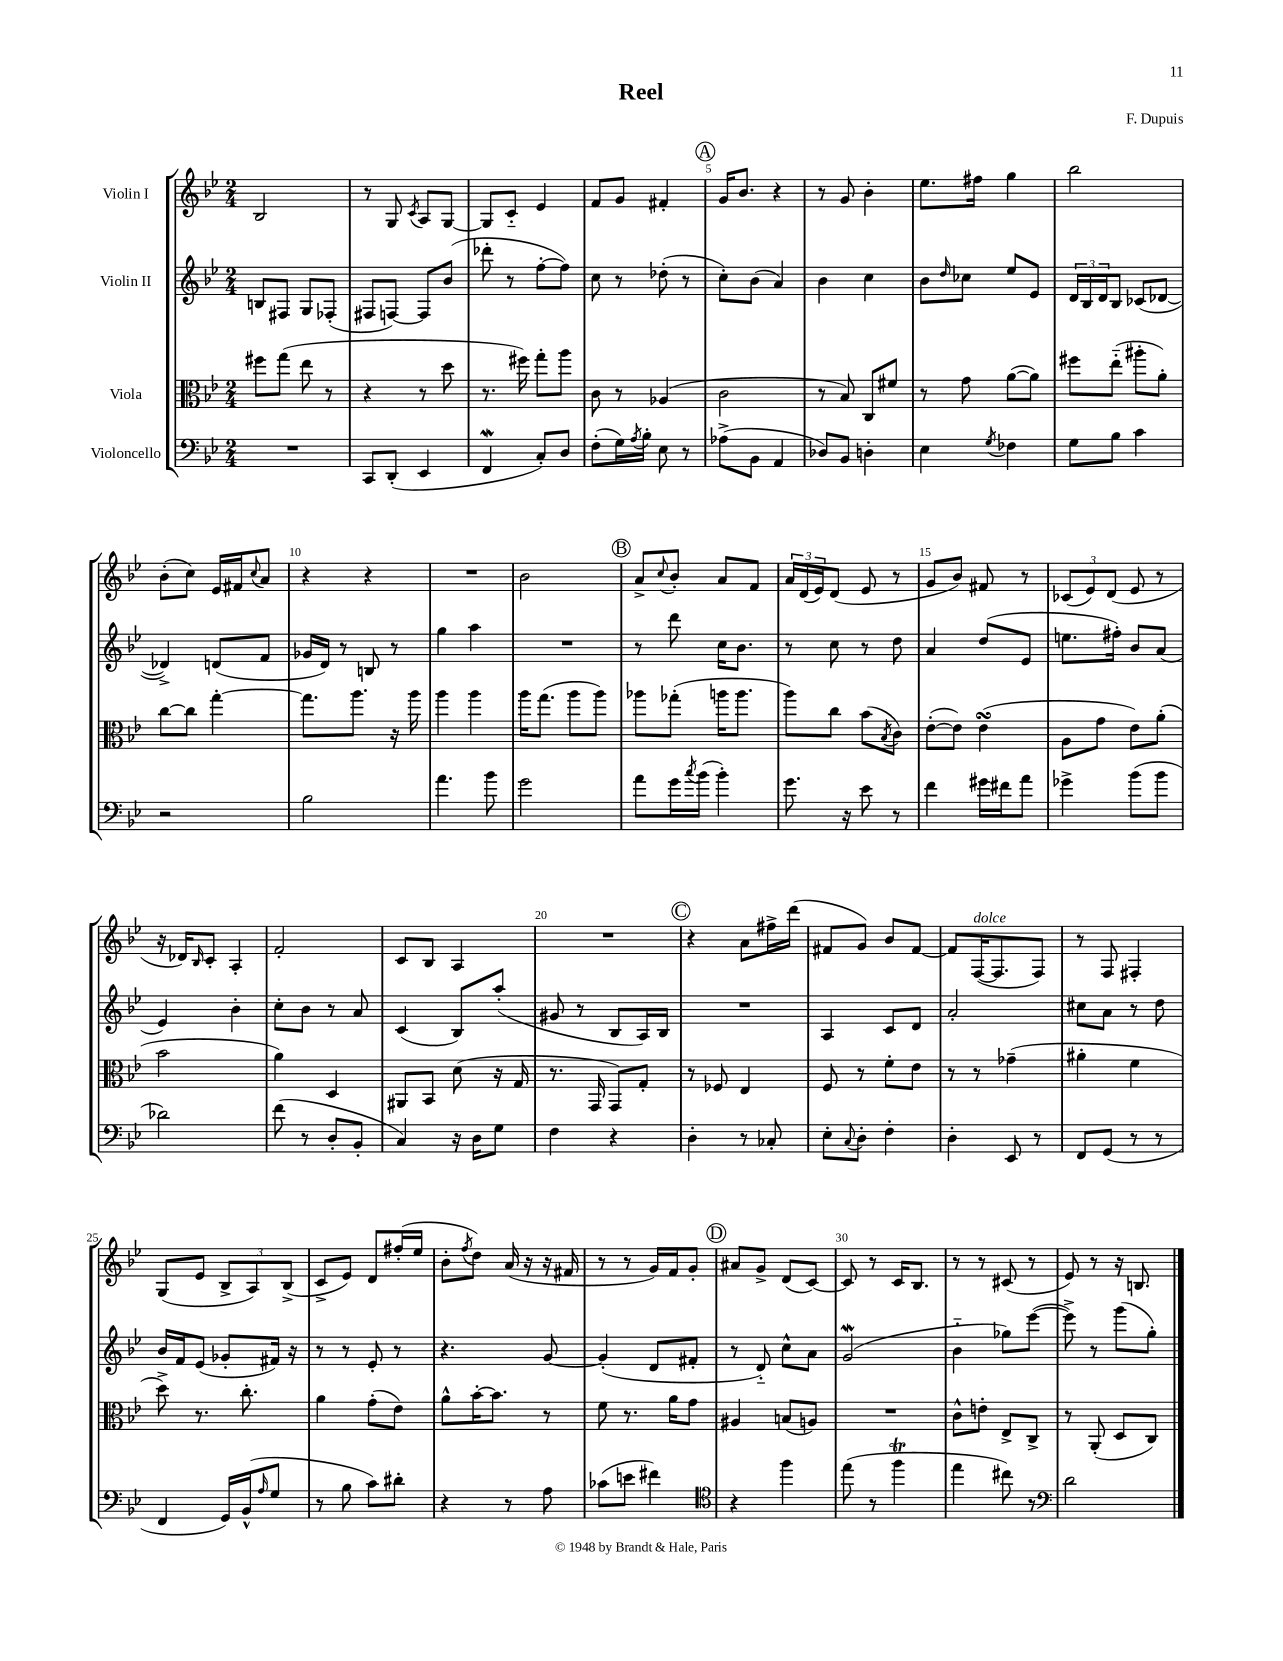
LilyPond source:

\header { title = "Reel" composer = "F. Dupuis" }
<<
\new StaffGroup <<
\new Staff = "s0" \with { instrumentName = "Violin I" } {
    \clef treble \key bes \major \numericTimeSignature \time 2/4
    bes2 |
    r8 g8 \acciaccatura { c'8 } a8 g8~ |
    g8 c'8-_ ees'4 |
    f'8 g'8 fis'4-. |
    \mark \markup { \circle "A" } g'16 bes'8. r4 |
    r8 g'8 bes'4-. |
    ees''8. fis''16 g''4 |
    bes''2 |
    bes'8-.( c''8) ees'16 fis'16 \appoggiatura { c''8 } a'8 |
    r4 r4 |
    R2 |
    bes'2 |
    \mark \markup { \circle "B" } a'8-> \appoggiatura { c''8 } bes'8-. a'8 f'8 |
    \tuplet 3/2 { a'16 d'16( ees'16) } d'8( ees'8 r8 |
    g'8 bes'8) fis'8 r8 |
    \tuplet 3/2 { ces'8( ees'8) d'8( } ees'8 r8 |
    r16 des'16) \grace { bes16 } c'8-. a4-. |
    f'2-. |
    c'8 bes8 a4 |
    R2 |
    \mark \markup { \circle "C" } r4 a'8 fis''16-> d'''16( |
    fis'8 g'8) bes'8 fis'8~ |
    fis'8 f16~^\markup { \italic "dolce" }( f8. f8) |
    r8 f8 fis4-. |
    g8( ees'8 \tuplet 3/2 { bes8-> a8) bes8->( } |
    c'8-> ees'8) d'8 fis''16-.( ees''16 |
    bes'8-. \acciaccatura { f''8 } d''8) a'16( r16 r16 fis'16 |
    r8 r8 g'16) f'16 g'8-. |
    \mark \markup { \circle "D" } ais'8 g'8-> d'8( c'8~) |
    c'8 r8 c'16 bes8. |
    r8 r8 cis'8( r8 |
    ees'8) r8 r16 b8. \bar "|." |
}
\new Staff = "s1" \with { instrumentName = "Violin II" } {
    \clef treble \key bes \major \numericTimeSignature \time 2/4
    b8 fis8 g8 fes8-.( |
    fis8 f8~) f8 bes'8( |
    des'''8-. r8 f''8~-. f''8) |
    c''8 r8 des''8-.( r8 |
    \mark \markup { \circle "A" } c''8-.) bes'8( a'4) |
    bes'4 c''4 |
    bes'8 \grace { d''16 } ces''8 ees''8 ees'8 |
    \tuplet 3/2 { d'16 bes16 d'16 } bes8 ces'8( des'8~ |
    des'4->) d'8( f'8 |
    ges'16 d'16) r8 b8 r8 |
    g''4 a''4 |
    R2 |
    \mark \markup { \circle "B" } r8 d'''8 c''16 bes'8. |
    r8 c''8 r8 d''8 |
    a'4 d''8( ees'8 |
    e''8. fis''16-.) bes'8 a'8( |
    ees'4) bes'4-. |
    c''8-. bes'8 r8 a'8 |
    c'4( bes8) a''8-.( |
    gis'8 r8 bes8 a16) bes16 |
    \mark \markup { \circle "C" } R2 |
    a4 c'8 d'8 |
    a'2-. |
    cis''8 a'8 r8 d''8 |
    bes'16 f'16 ees'8( ges'8-. fis'16) r16 |
    r8 r8 ees'8-. r8 |
    r4. g'8~ |
    g'4-.( d'8 fis'8-. |
    \mark \markup { \circle "D" } r8 d'8-_) c''8-^ a'8 |
    g'2\mordent( |
    bes'4-_ ges''8) ees'''8~( |
    ees'''8->) r8 g'''8( g''8-.) \bar "|." |
}
\new Staff = "s2" \with { instrumentName = "Viola" } {
    \clef alto \key bes \major \numericTimeSignature \time 2/4
    fis''8 g''8( ees''8 r8 |
    r4 r8 d''8 |
    r8. fis''16) g''8-. a''8 |
    c'8 r8 aes4( |
    \mark \markup { \circle "A" } c'2 |
    r8 bes8) c8 fis'8 |
    r8 g'8 a'8~( a'8) |
    fis''8 ees''8-_( ais''8-. a'8-.) |
    c''8~ c''8 g''4~-. |
    g''8. a''8. r16 a''16 |
    a''4 a''4 |
    a''16 g''8.( a''8 a''8) |
    \mark \markup { \circle "B" } aes''8 ges''8-.( a''16 a''8. |
    a''8) c''8 bes'8( \acciaccatura { bes8 } c'8) |
    ees'8~-.( ees'8) ees'4\turn( |
    a8 g'8 ees'8) a'8-.( |
    bes'2 |
    a'4) d4 |
    ais,8 bes,8 d'8( r16 g16 |
    r8. g,16 g,8) g8-. |
    \mark \markup { \circle "C" } r8 fes8 ees4 |
    f8 r8 f'8-. ees'8 |
    r8 r8 ges'4--( |
    ais'4-. f'4 |
    d''8->) r8. c''8.-. |
    a'4 g'8-.( ees'8) |
    a'8-^ bes'16~-. bes'8. r8 |
    f'8 r8. a'16 g'8 |
    \mark \markup { \circle "D" } ais4 b8( a8) |
    R2 |
    c'8-^ e'8-. ees8-> c8-> |
    r8 a,8-.( d8 c8) \bar "|." |
}
\new Staff = "s3" \with { instrumentName = "Violoncello" } {
    \clef bass \key bes \major \numericTimeSignature \time 2/4
    R2 |
    c,8 d,8-.( ees,4 |
    f,4\mordent c8-.) d8 |
    f8-.( g16) \acciaccatura { a8 } bes16-. ees8 r8 |
    \mark \markup { \circle "A" } aes8->( bes,8 a,4 |
    des8) bes,8 d4-. |
    ees4 \acciaccatura { g8 } fes4 |
    g8 bes8 c'4 |
    r2 |
    bes2 |
    a'4. bes'8 |
    g'2 |
    \mark \markup { \circle "B" } a'8 g'16 \acciaccatura { c''8 } bes'16( bes'4-.) |
    g'8. r16 ees'8 r8 |
    f'4 gis'16 fis'16 a'8 |
    ges'4-> bes'8( bes'8 |
    des'2) |
    f'8( r8 d8-. bes,8-. |
    c4) r16 d16 g8 |
    f4 r4 |
    \mark \markup { \circle "C" } d4-. r8 ces8-. |
    ees8-. \appoggiatura { c8 } d8-. f4-. |
    d4-. ees,8 r8 |
    f,8 g,8( r8 r8 |
    f,4 g,16) bes,16-^( \grace { a16 } g8 |
    r8 bes8 c'8) dis'8-. |
    r4 r8 a8 |
    ces'8( e'8 fis'4) |
    \mark \markup { \circle "D" } \clef tenor r4 f''4 |
    ees''8( r8 f''4\trill |
    ees''4 cis''8) r8 |
    \clef bass d'2 \bar "|." |
}
>>
>>
\layout { \context { \Score \override BarNumber.break-visibility = ##(#f #t #t) barNumberVisibility = #(every-nth-bar-number-visible 5) } }
